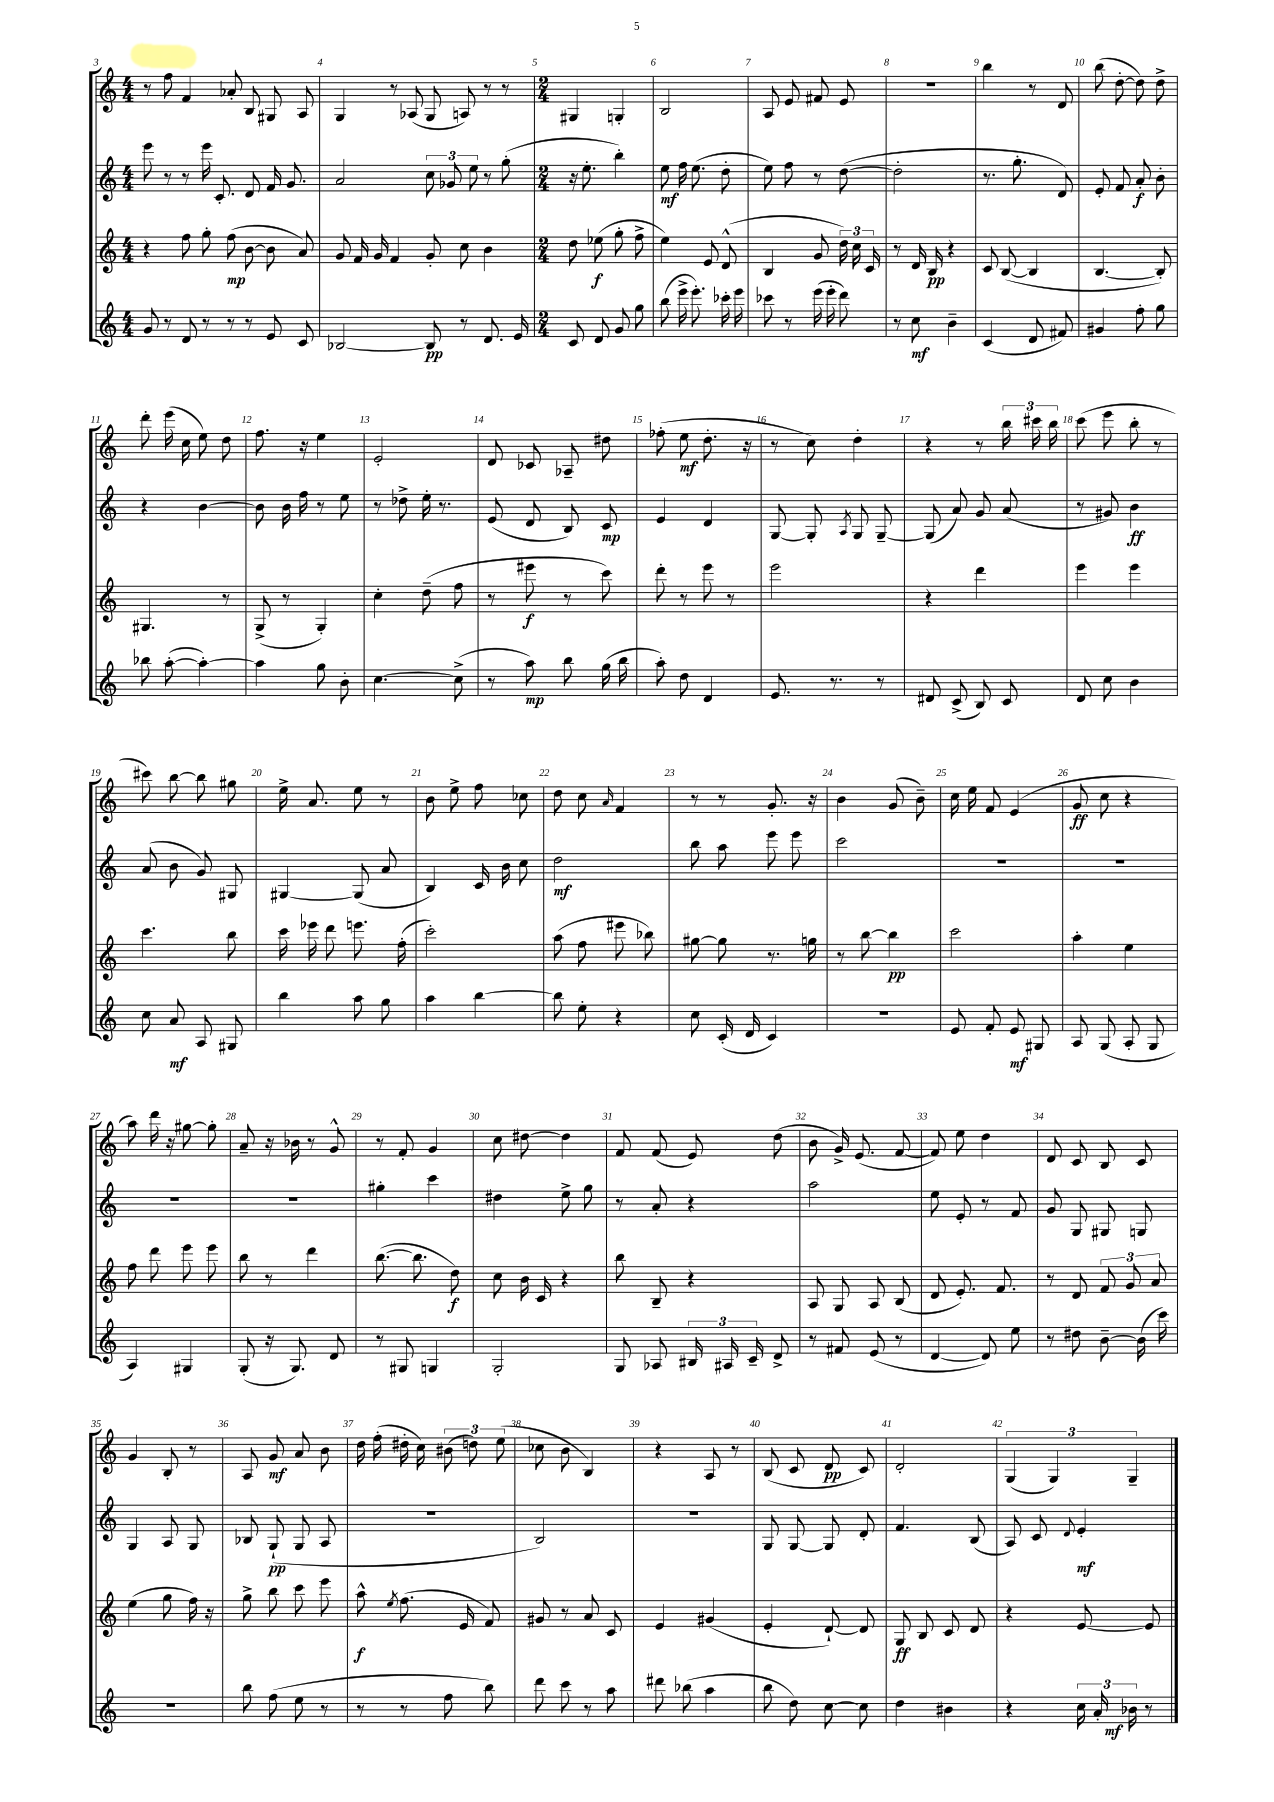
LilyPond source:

<<
\new StaffGroup <<
\new Staff = "s0" {
    \clef treble \key c \major \numericTimeSignature \time 4/4
    \autoBeamOff r8 f''8 f'4 aes'8-. b8 gis8 a8 |
    g4 r8 aes8( g8 a8) r8 r8 |
    \numericTimeSignature \time 2/4 gis4 g4-. |
    b2 |
    a8 e'8 fis'8 e'8 |
    R2 |
    b''4 r8 d'8 |
    b''8( d''8~-. d''8) d''8-> |
    d'''8-. e'''16( c''16 e''8) d''8 |
    f''8. r16 e''4 |
    e'2-. |
    d'8 ces'8 aes8-- dis''8 |
    fes''8-.( e''8\mf d''8.-. r16 |
    r8 c''8) d''4-. |
    r4 r8 \tuplet 3/2 { b''16 cis'''16 b''16 } |
    c'''8( e'''8 b''8-. r8 |
    cis'''8) b''8~ b''8 gis''8 |
    e''16-> a'8. e''8 r8 |
    b'8 e''8-> f''8 ces''8 |
    d''8 c''8 \grace { a'16 } f'4 |
    r8 r8 g'8.-. r16 |
    b'4 g'8( b'8--) |
    c''16 e''16 f'8 e'4( |
    g'8\ff c''8 r4 |
    a''8) d'''16 r16 gis''8~ gis''8-. |
    a'8-- r16 bes'16 r8 g'8-^ |
    r8 f'8-. g'4 |
    c''8 dis''8~ dis''4 |
    f'8 f'8( e'8) d''8( |
    b'8 g'16->) e'8.( f'8~ |
    f'8) e''8 d''4 |
    d'8 c'8 b8 c'8 |
    g'4 b8-. r8 |
    a8 g'8\mf a'8 b'8 |
    d''16 f''16-.( dis''16-. c''16) \tuplet 3/2 { bis'8( d''8) e''8( } |
    ces''8 b'8 b4) |
    r4 a8 r8 |
    b8( c'8 d'8\pp c'8) |
    d'2-. |
    \tuplet 3/2 { g4( g4) g4-- } \bar "|." |
}
\new Staff = "s1" {
    \clef treble \key c \major \numericTimeSignature \time 4/4
    \autoBeamOff e'''8 r8 r8 e'''16 c'8.-. d'8 f'16 g'8. |
    a'2 \tuplet 3/2 { c''8 ges'8 e''8 } r8 g''8-.( |
    \numericTimeSignature \time 2/4 r16 e''8.-. b''4-.) |
    e''8\mf f''16 e''8.( d''8-. |
    e''8) f''8 r8 d''8~( |
    d''2-. |
    r8. g''8.-. d'8) |
    e'8-. f'8 a'8-.\f b'8-. |
    r4 b'4~ |
    b'8 b'16 f''16 r8 e''8 |
    r8 des''8-> e''16-. r8. |
    e'8( d'8 b8) c'8\mp |
    e'4 d'4 |
    g8~ g8-. \acciaccatura { a8 } g8 g8~-- |
    g8( a'8) g'8 a'8( |
    r8 gis'8) b'4\ff |
    a'8( b'8 g'8) gis8 |
    gis4~ gis8( a'8 |
    b4) c'16 b'16 c''8 |
    d''2\mf |
    b''8 a''8 e'''8 e'''8 |
    c'''2 |
    R2 |
    R2 |
    R2 |
    R2 |
    gis''4-. c'''4 |
    dis''4 e''8-> g''8 |
    r8 a'8-. r4 |
    a''2 |
    e''8 e'8-. r8 f'8 |
    g'8 g8 gis8 g8 |
    g4 a8 g8 |
    bes8 g8-!\pp( g8 a8 |
    r2 |
    b2) |
    R2 |
    g8 g8~ g8 d'8-. |
    f'4. b8( |
    a8) c'8 \appoggiatura { d'8 } e'4-.\mf \bar "|." |
}
\new Staff = "s2" {
    \clef treble \key c \major \numericTimeSignature \time 4/4
    \autoBeamOff r4 f''8 g''8-. f''8\mp( b'8~ b'8 a'8) |
    g'8 f'16 g'16 f'4 g'8-. c''8 b'4 |
    \numericTimeSignature \time 2/4 d''8 ees''8\f( g''8-. f''8-> |
    e''4) e'8 d'8-^( |
    b4 g'8 \tuplet 3/2 { d''16) c''16 c'16 } |
    r8 d'16 b16\pp r4 |
    c'8 b8~( b4 |
    b4.~ b8-.) |
    gis4. r8 |
    g8->( r8 g4-.) |
    c''4-. d''8--( f''8 |
    r8 eis'''8\f r8 c'''8) |
    d'''8-. r8 e'''8 r8 |
    e'''2 |
    r4 d'''4 |
    e'''4 e'''4 |
    c'''4. b''8 |
    c'''16 ees'''16 d'''8 e'''8. f''16-.( |
    c'''2-.) |
    a''8( f''8 eis'''8 bes''8) |
    gis''8~ gis''8 r8. g''16 |
    r8 b''8~ b''4\pp |
    c'''2 |
    a''4-. e''4 |
    f''8 d'''8 e'''8 e'''8 |
    b''8 r8 d'''4 |
    b''8.~( b''8. d''8\f) |
    c''8 b'16 c'16 r4 |
    b''8 b8-- r4 |
    a8 g8 a8 b8( |
    d'8 e'8.-.) f'8. |
    r8 d'8 \tuplet 3/2 { f'8 g'8 a'8 } |
    e''4( g''8 f''16) r16 |
    g''8-> b''8 c'''8 e'''8 |
    a''8-^\f \acciaccatura { e''8 } f''8.( e'16 f'8) |
    gis'8 r8 a'8 c'8 |
    e'4 gis'4( |
    e'4-. d'8~-!) d'8 |
    g8\ff b8 c'8 d'8 |
    r4 e'8~ e'8 \bar "|." |
}
\new Staff = "s3" {
    \clef treble \key c \major \numericTimeSignature \time 4/4
    \autoBeamOff g'8 r8 d'8 r8 r8 r8 e'8 c'8 |
    bes2~ bes8\pp r8 d'8. e'16 |
    \numericTimeSignature \time 2/4 c'8 d'8 g'8 g''8 |
    b''8( e'''16-> e'''8.-.) ces'''16-. e'''16 |
    ces'''8 r8 e'''16( e'''16-. d'''8) |
    r8 c''8\mf b'4-- |
    c'4( d'8 fis'8) |
    gis'4 f''8-. g''8 |
    bes''8 a''8~-.( a''4~-.) |
    a''4 g''8 b'8-. |
    c''4.~ c''8->( |
    r8 a''8\mp) b''8 g''16( b''16 |
    a''8-.) d''8 d'4 |
    e'8. r8. r8 |
    dis'8 c'8->( b8) c'8 |
    d'8 c''8 b'4 |
    c''8 a'8\mf a8 gis8 |
    b''4 a''8 g''8 |
    a''4 b''4~ |
    b''8 e''8-. r4 |
    c''8 c'16-.( d'16 c'4) |
    R2 |
    e'8 f'8-. e'8\mf gis8 |
    a8 g8( a8-. g8 |
    a4) gis4 |
    g8-.( r16 g8.) d'8 |
    r8 gis8 g4 |
    g2-. |
    g8 aes8 \tuplet 3/2 { bis16 ais16 c'16-- } d'8-> |
    r8 fis'8 e'8( r8 |
    d'4~ d'8) e''8 |
    r8 dis''8 b'8~-- b'16( c'''16) |
    R2 |
    b''8 f''8( e''8 r8 |
    r8 r8 f''8 b''8) |
    d'''8 c'''8 r8 a''8 |
    dis'''8 bes''8( a''4 |
    b''8 d''8) c''8~ c''8 |
    d''4 bis'4 |
    r4 \tuplet 3/2 { c''16 a'16-. bes'16\mf } r8 \bar "|." |
}
>>
>>
\layout { \context { \Score currentBarNumber = #3 \override BarNumber.break-visibility = ##(#f #t #t) barNumberVisibility = #all-bar-numbers-visible } }
